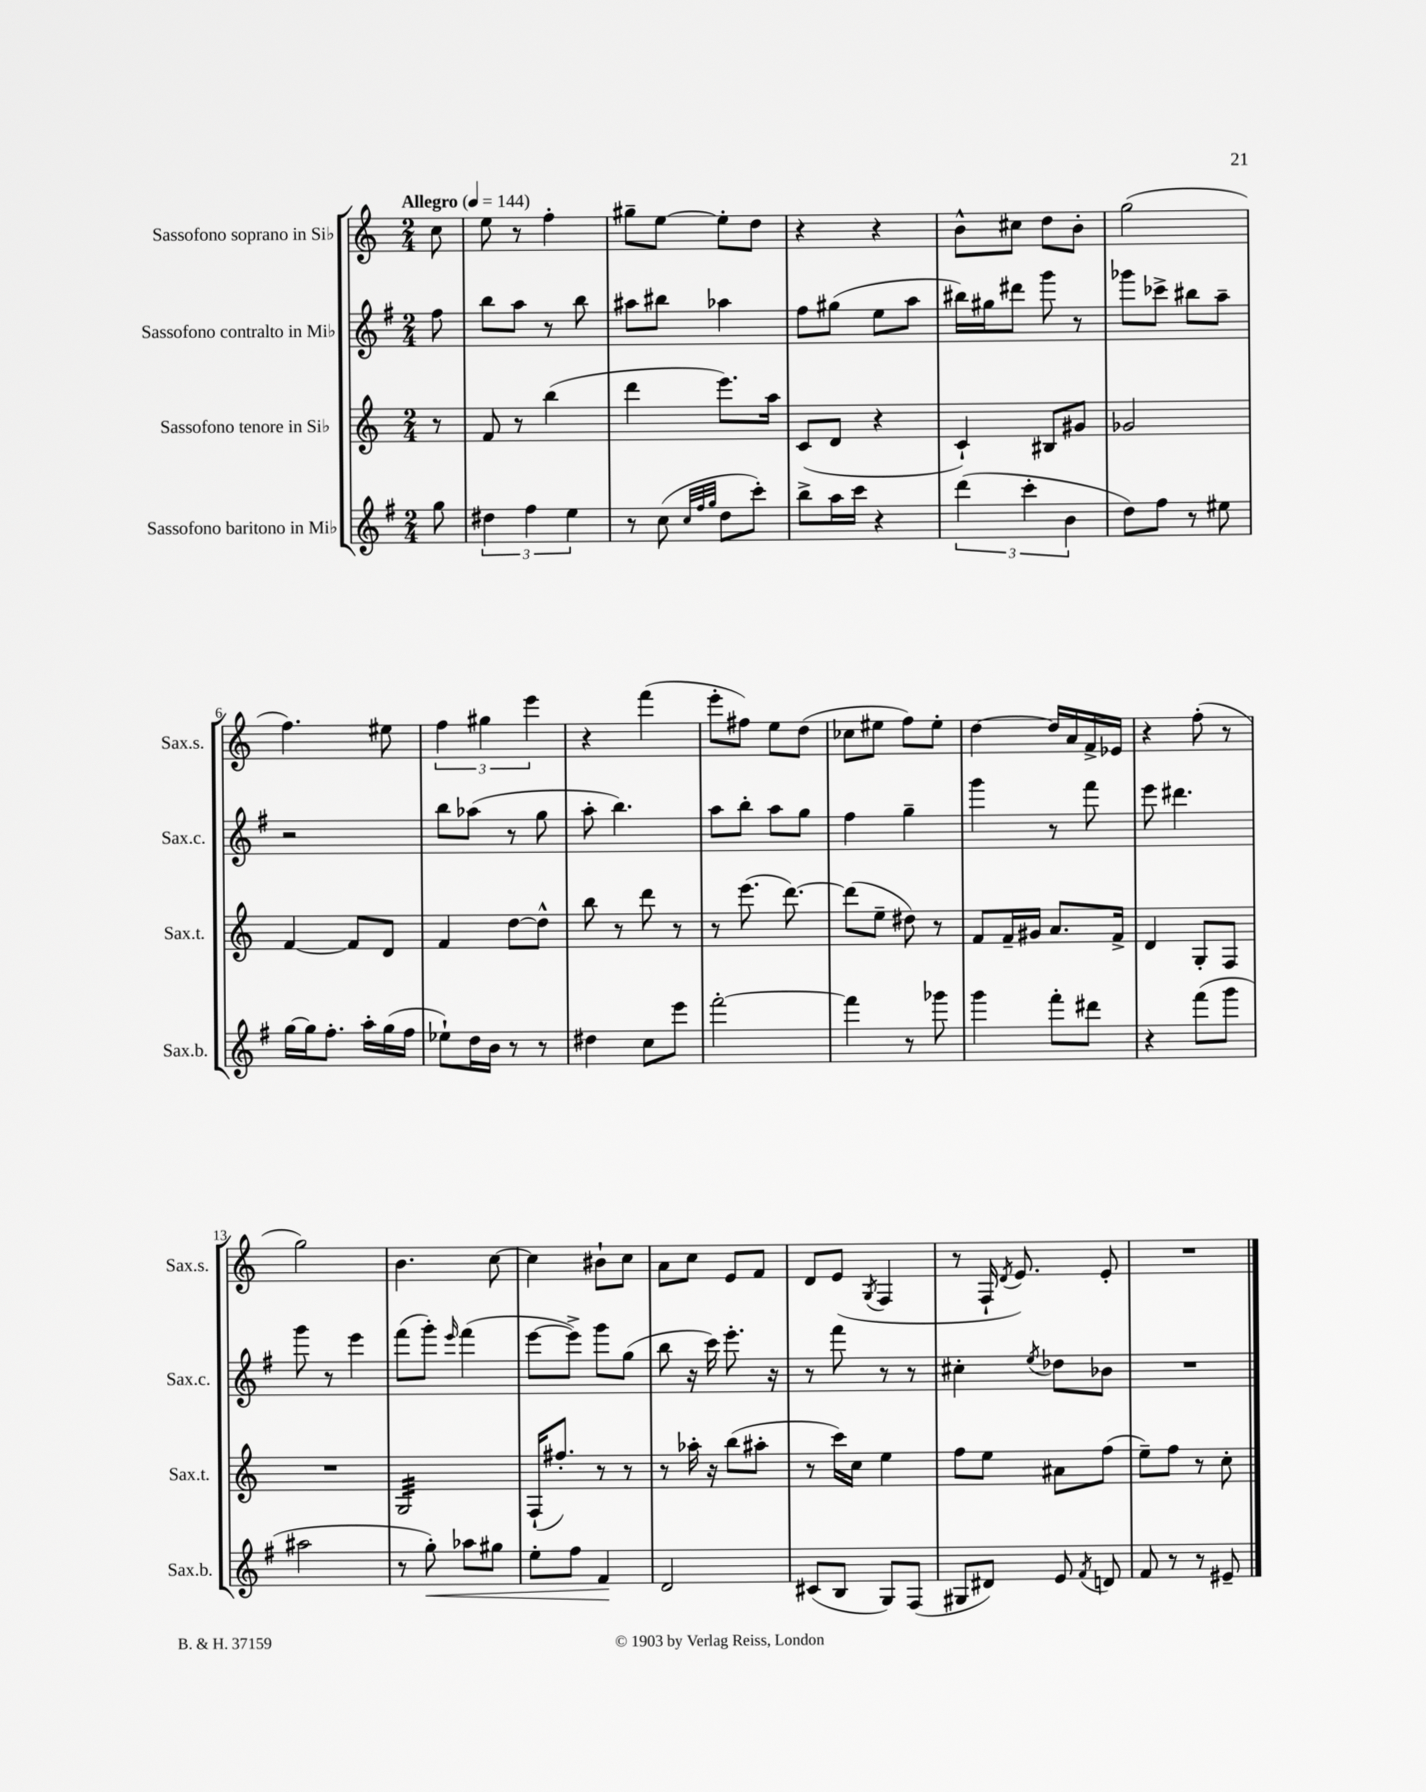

**kern	**kern	**kern	**kern
*staff4	*staff3	*staff2	*staff1
*clefG2	*clefG2	*clefG2	*clefG2
*k[f#]	*k[]	*k[f#]	*k[]
*M2/4	*M2/4	*M2/4	*M2/4
*MM144	*MM144	*MM144	*MM144
8gg	8r	8ff#	8cc
=	=	=	=
6dd#	8f	8bb	8ee
.	8r	8aa	8r
6ff#	.	.	.
.	(4bb	8r	4ff'
6ee	.	.	.
.	.	8bb	.
=	=	=	=
8r	4ddd	8aa#	8gg#~
(8cc	.	8bb#	[8ee
32qqcc	.	.	.
32qqff#	.	.	.
32qqgg	.	.	.
8dd	8.eee)	4aa-	8ee']
8ccc')	.	.	8dd
.	16aa	.	.
=	=	=	=
8bb^	(8c	8ff#	4r
16aa	8d	(8gg#	.
16ccc	.	.	.
4r	4r	8ee	4r
.	.	8aa	.
=	=	=	=
(6ddd	4c`)	16bb#)	8b^^
.	.	16gg#	.
.	.	8ddd#	8cc#
6ccc'	.	.	.
.	8B#	8ggg	8dd
6b	.	.	.
.	8g#	8r	8b'
=	=	=	=
8dd)	2g-	8ggg-	(2gg
8ff#	.	8ccc-^	.
8r	.	8bb#	.
8ee#	.	8aa~	.
=	=	=	=
[16gg	[4f	2r	4.ff)
16gg]	.	.	.
8.ff#'	.	.	.
.	8f]	.	.
16aa'	.	.	.
(16gg	8d	.	8ee#
16ff#	.	.	.
=	=	=	=
8ee-`)	4f	8bb	6ff
16dd	.	(8aa-	.
.	.	.	6gg#
16b	.	.	.
8r	[8dd	8r	.
.	.	.	6eee
8r	8dd^^]	8gg	.
=	=	=	=
4dd#	8bb	8aa'	4r
.	8r	4.bb)	.
8cc	8ddd	.	(4fff
8eee	8r	.	.
=	=	=	=
[2fff#'	8r	8aa	8eee'
.	(8.eee	8bb'	8ff#)
.	.	8aa	8ee
.	[8.ddd)	.	.
.	.	8gg	(8dd
=	=	=	=
4fff#]	(8ddd]	4ff#	8cc-
.	8ee~	.	8ee#
8r	8dd#)	4gg~	8ff)
8ggg-	8r	.	8ee#'
=	=	=	=
4ggg	8f	4ggg	[4dd
.	16f~	.	.
.	16g#	.	.
8fff#'	8.a	8r	16dd]
.	.	.	16a
8ddd#	.	8fff#	16f^
.	16f^	.	16e-
=	=	=	=
4r	4d	8eee	4r
.	.	4.ddd#	.
(8fff#	8G'	.	(8ff'
8ggg	8F	.	8r
=	=	=	=
2aa#	2r	8ggg	2gg)
.	.	8r	.
.	.	4eee	.
=	=	=	=
8r	2G	(8fff#	4.b
8gg')	.	8ggg')	.
.	.	16qqeee	.
8aa-	.	(4fff#	.
8gg#	.	.	[8cc
=	=	=	=
8ee'	(16F`	[8eee	4cc]
.	8.ff#')	.	.
8ff#	.	8eee^])	.
4f#	8r	8ggg	8b#`
.	8r	(8gg	8cc
=	=	=	=
2d	8r	8bb	8a
.	16aa-'	16r	8cc
.	16r	16ccc)	.
.	(8bb	8.eee'	8e
.	8aa#'	.	8f
.	.	16r	.
=	=	=	=
(8c#	8r	8r	8d
8B	16ccc)	8fff#	(8e
.	16cc	.	.
.	.	.	8qG
8G)	4ee	8r	4F
(8F#	.	8r	.
=	=	=	=
8G#	8ff	4cc#'	8r
8d#)	8ee	.	16F`
.	.	.	8qd
.	.	.	8.e)
.	.	8qee	.
8e	8a#	8dd-	.
8qf#	.	.	.
8d	(8ff	8b-	8e'
=	=	=	=
8f#	8ee~)	2r	2r
8r	8ff	.	.
8r	8r	.	.
8e#~	8cc'	.	.
==	==	==	==
*-	*-	*-	*-
